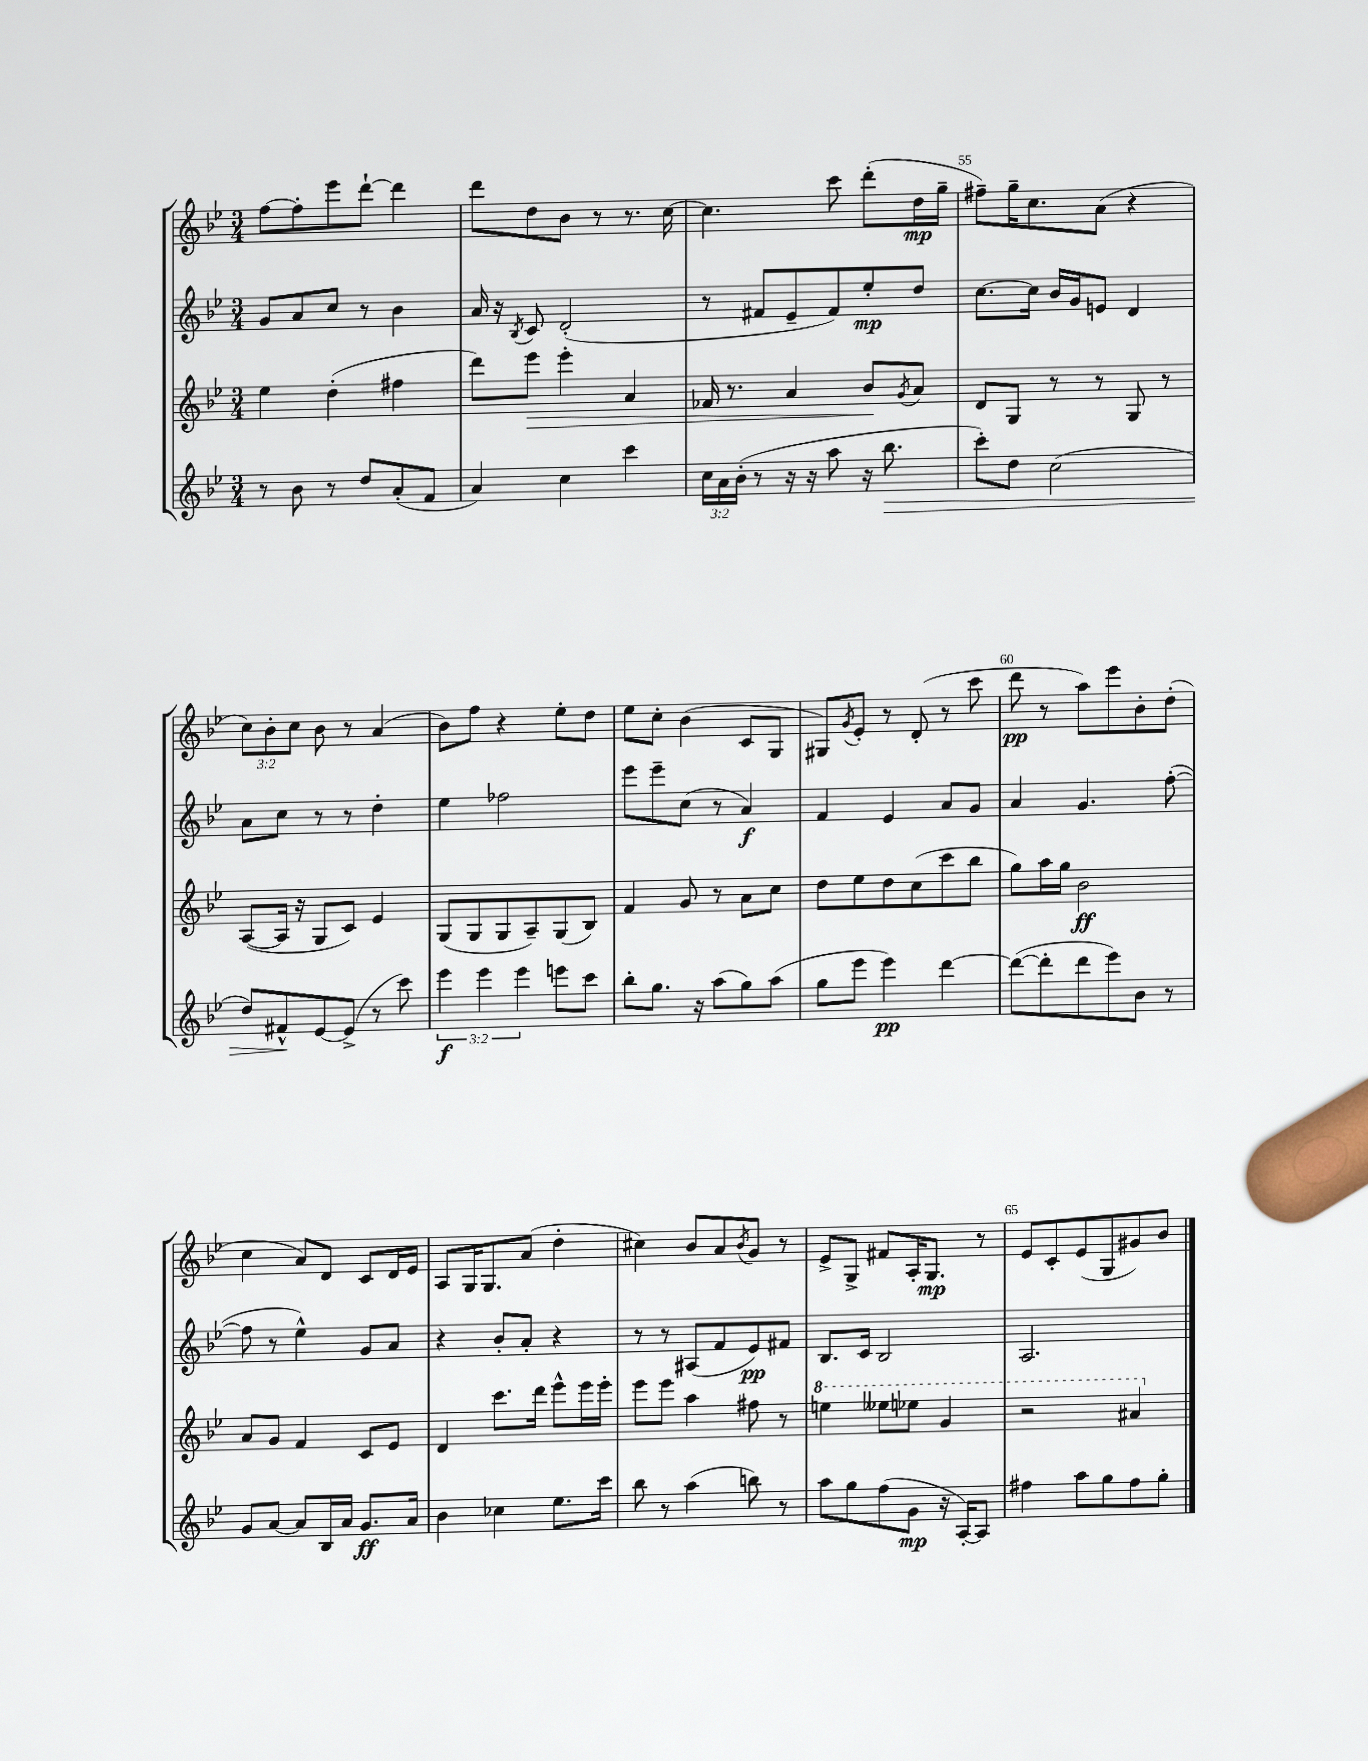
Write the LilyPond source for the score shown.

<<
\new StaffGroup <<
\new Staff = "s0" {
    \clef treble \key bes \major \numericTimeSignature \time 3/4 \override Staff.TupletNumber.text = #tuplet-number::calc-fraction-text
    f''8~ f''8-. ees'''8 d'''8~-! d'''4 |
    d'''8 d''8 bes'8 r8 r8. c''16~ |
    c''4. c'''8 d'''8-.( d''16\mp g''16-- |
    fis''8--) g''16-- c''8. a'8( r4 |
    \tuplet 3/2 { c''8) bes'8-. c''8 } bes'8 r8 a'4( |
    bes'8) f''8 r4 ees''8-. d''8 |
    ees''8 c''8-. bes'4( c'8 g8 |
    gis8) \acciaccatura { g'8 } ees'8-. r8 d'8-.( r8 c'''8 |
    d'''8\pp r8 a''8) ees'''8 bes'8-. d''8-.( |
    c''4 a'8) d'8 c'8 d'16 ees'16 |
    a8 g16 g8. a'8( d''4-. |
    cis''4) bes'8 a'8 \acciaccatura { bes'8 } g'8 r8 |
    ees'8-> g8-> fis'8 a16-. g8.\mp r8 |
    ees'8 c'8-. ees'8( g8 gis'8) bes'8 \bar "|." |
}
\new Staff = "s1" {
    \clef treble \key bes \major \numericTimeSignature \time 3/4
    g'8 a'8 c''8 r8 bes'4 |
    a'16 r16 \acciaccatura { bes8 } c'8 d'2-.( |
    r8 fis'8 ees'8-- fis'8) ees''8-.\mp d''8 |
    c''8.~ c''16 bes'16 g'16 e'8 d'4 |
    a'8 c''8 r8 r8 d''4-. |
    ees''4 fes''2 |
    ees'''8 ees'''8-- c''8( r8 a'4\f) |
    f'4 ees'4 a'8 g'8 |
    a'4 g'4. f''8~-.( |
    f''8 r8 ees''4-^) g'8 a'8 |
    r4 bes'8-. a'8-. r4 |
    r8 r8 ais8( f'8 ees'8\pp) fis'8 |
    bes8. c'16 bes2 |
    a2. \bar "|." |
}
\new Staff = "s2" {
    \clef treble \key bes \major \numericTimeSignature \time 3/4
    ees''4 d''4-.( fis''4 |
    d'''8) ees'''8\> ees'''4-. a'4 |
    fes'16 r8. a'4 bes'8\! \acciaccatura { g'8 } a'8 |
    d'8 g8 r8 r8 g8 r8 |
    a8~( a16 r16 g8 c'8) ees'4 |
    g8( g8 g8 a8--) g8( bes8) |
    f'4 g'8 r8 a'8 c''8 |
    d''8 ees''8 d''8 c''8( c'''8 bes''8 |
    g''8) a''16 g''16 bes'2\ff |
    a'8 g'8 f'4 c'8 ees'8 |
    d'4 c'''8. d'''16 ees'''8-^ ees'''16 ees'''16-. |
    ees'''8 ees'''8 a''4 fis''8 r8 |
    \ottava #1 e'''4 eeses'''8 ees'''8 g''4 |
    r2 ais''4 \ottava #0 \bar "|." |
}
\new Staff = "s3" {
    \clef treble \key bes \major \numericTimeSignature \time 3/4 \override Staff.TupletNumber.text = #tuplet-number::calc-fraction-text
    r8 bes'8 r8 d''8 a'8-.( f'8 |
    a'4) c''4 c'''4 |
    \tuplet 3/2 { c''16 a'16 bes'16-.( } r8 r16 r16 a''8 r16 bes''8.\> |
    c'''8-.) d''8 c''2( |
    d''8) fis'8-^\! ees'8~ ees'8->( r8 c'''8) |
    \tuplet 3/2 { ees'''4\f ees'''4 ees'''4 } e'''8 c'''8 |
    bes''8-. g''8. r16 a''8( g''8) a''8( |
    g''8 ees'''8 ees'''4\pp) d'''4~ |
    d'''8~( d'''8-. d'''8 ees'''8) bes'8 r8 |
    g'8 a'8~ a'8 bes16 a'16 g'8.\ff a'16 |
    bes'4 ces''4 ees''8. c'''16 |
    bes''8 r8 a''4( b''8) r8 |
    a''8 g''8 f''8( g'8\mp r16 a16~-.) a8 |
    fis''4 a''8 g''8 fis''8 g''8-. \bar "|." |
}
>>
>>
\layout { \context { \Score currentBarNumber = #52 \override BarNumber.break-visibility = ##(#f #t #t) barNumberVisibility = #(every-nth-bar-number-visible 5) } }
